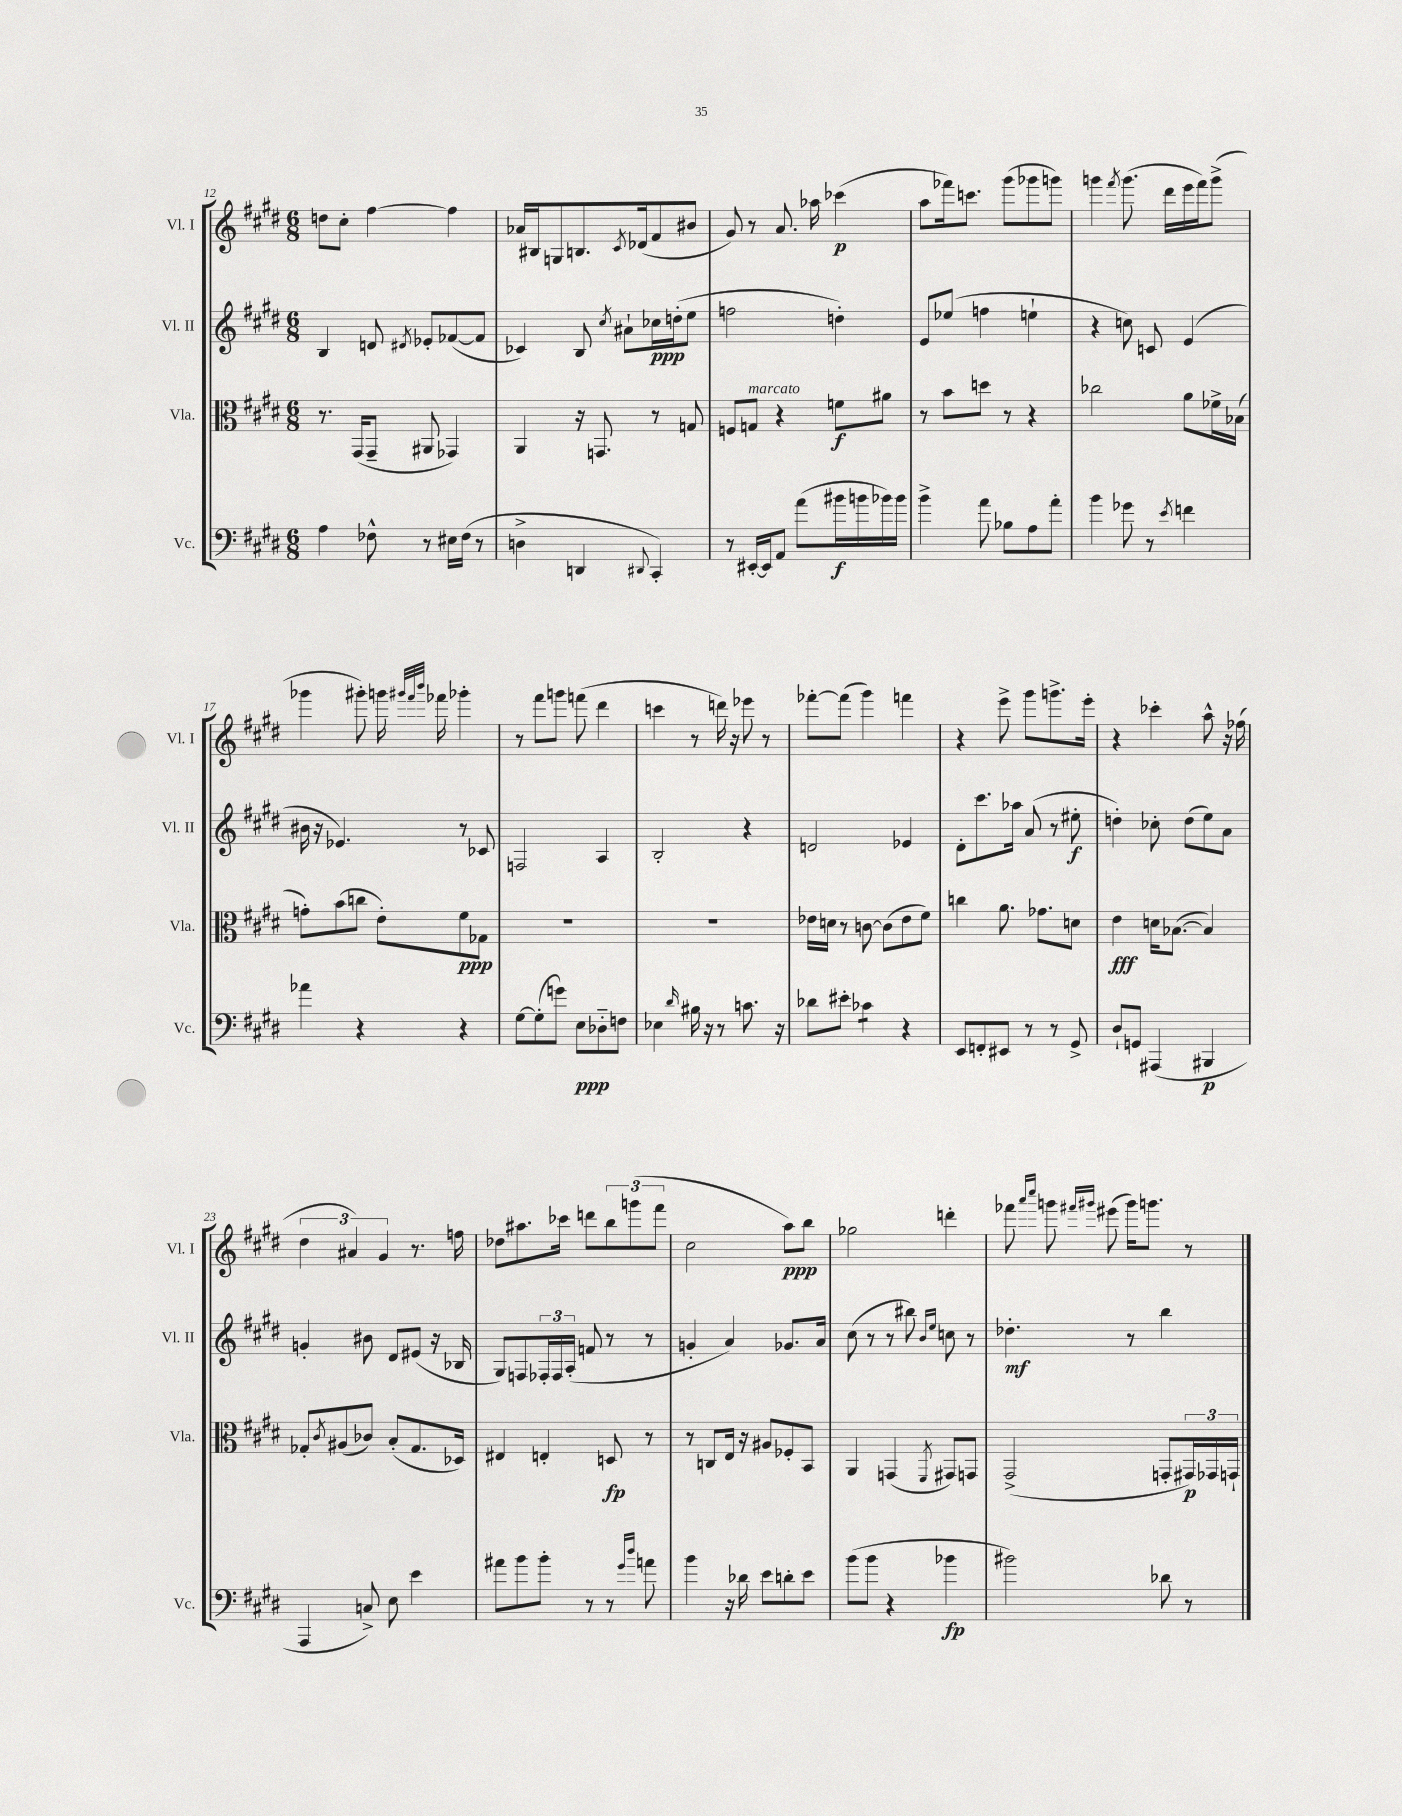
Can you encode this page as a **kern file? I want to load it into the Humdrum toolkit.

**kern	**kern	**kern	**kern
*staff4	*staff3	*staff2	*staff1
*clefF4	*clefC3	*clefG2	*clefG2
*k[f#c#g#d#]	*k[f#c#g#d#]	*k[f#c#g#d#]	*k[f#c#g#d#]
*M6/8	*M6/8	*M6/8	*M6/8
4A	8.r	4B	8dd
.	.	.	8cc#'
.	(16GG#	.	.
8F-^^	8GG#~	8d	[4ff#
.	.	8qd#	.
8r	8AA#	8e-'	.
16E#	4GG-)	([8f-	4ff#]
(16F-	.	.	.
8r	.	8f-]	.
=	=	=	=
4D^	4AA	4c-)	16a-
.	.	.	16B#
.	.	.	8G
4DD	16r	8B	8.B
.	8.GG	.	.
.	.	8qcc#	.
.	.	8a#`	.
.	.	.	8qc#
.	.	.	(16d-
8qqDD#	.	.	.
4CC#')	8r	16cc-	8f#
.	.	(16dd'	.
.	8G	8ee	8b#
=	=	=	=
8r	8F	2ff	8g#)
[16EE#'	8G	.	8r
16EE#]	.	.	.
8AA	4r	.	8.a
(8a	.	.	.
.	.	.	16aa-
16b#	8f	4dd')	(4ccc-
16b	.	.	.
16b-)	8a#	.	.
16b-	.	.	.
=	=	=	=
4b^	8r	8e	8aa
.	8b	(8ee-	16fff-)
.	.	.	8.ccc
8a	8dd	4ff	.
8B-	8r	.	(8ggg#
8A	4r	4ee`	8ggg-
8a'	.	.	8ggg)
=	=	=	=
4b	2cc-	4r	4ggg
.	.	.	8qfff#
8g-	.	8cc)	(8.ggg
8r	.	8c	.
.	.	.	16ddd#
8qe	.	.	.
4f	8a	(4e	16eee
.	.	.	16fff#)
.	16f-^	.	(8ggg^
.	(16B-	.	.
=	=	=	=
4a-	8g')	16b#	4ggg-
.	.	16r	.
.	(8b	4.e-)	.
4r	8cc	.	8ggg#')
.	8e')	.	16ggg
.	.	.	32qqggg#
.	.	.	32qqfff#
.	.	.	32qqbbb
.	.	.	16fff-
4r	8f#	8r	4ggg-'
.	8G-	8c-	.
=	=	=	=
[8G#	2.r	2F	8r
(8G#']	.	.	8fff#
8g)	.	.	8ggg
8E	.	.	(8fff
8D-'~	.	4A	4ddd#
8F	.	.	.
=	=	=	=
4E-	2.r	2B'	4ccc
16qqd#	.	.	.
16B#	.	.	8r
16r	.	.	.
8r	.	.	16ddd)
.	.	.	16r
8.c	.	4r	8eee-
.	.	.	8r
16r	.	.	.
=	=	=	=
8d-	16e-	2d	[8fff-'
.	16d	.	.
8e#'	8r	.	(8fff-]
4c-	[8c	.	4ggg#)
.	(8c]	.	.
4r	8e-	4e-	4fff
.	8f#)	.	.
=	=	=	=
8EE	4cc	8d#'	4r
8FF'	.	8.ccc#	.
8EE#	8.a	.	8eee^
.	.	16aa-	.
8r	.	(8a	8ggg#
.	8.g-	.	.
8r	.	8r	8.ggg^
8GG#^	8d	8ee#'	.
.	.	.	16eee'
=	=	=	=
8D#`	4e	4dd')	4r
8GG	.	.	.
(4AAA#	16d	8cc-'	4ccc-'
.	([8.B-	.	.
.	.	(8dd	.
4BBB#	4B-])	8ee)	8aa^^
.	.	8a	16r
.	.	.	(16ff-
=	=	=	=
4AAA	8G-'	4g'	6dd#
.	8qc#	.	.
.	(8A#	.	.
.	.	.	6a#)
8C^)	8c-)	8b#	.
.	.	.	6g#
8E	(8B'	8d#	.
4e	8.G-	(8e#	8.r
.	.	16r	.
.	16D-)	16B-	16ff
=	=	=	=
8a#	4E#	8G#)	8dd-
8b	.	8F	8.aa#
8b'	4E'	24F-'	.
.	.	24F-	.
.	.	.	16ccc-
.	.	(24A'	.
8r	.	8f	8ddd
8r	8D	8r	12bb
.	.	.	(12ggg
16qqg#	.	.	.
16qqdd#	.	.	.
8a	8r	8r	.
.	.	.	12fff#
=	=	=	=
4b	8r	4g'	2cc#
.	8C	.	.
16r	16E	4a)	.
16d-	16r	.	.
8e	8A#	.	.
8d'	8F-'	8.g-	8aa)
8e	8BB	.	8bb
.	.	16a	.
=	=	=	=
(8b	4AA	(8cc#	2gg-
8b	.	8r	.
4r	(4GG	8r	.
.	.	8bb#)	.
.	.	16qqb	.
.	8qFF#	16qqee	.
4b-	8GG#)	8cc	4ddd'
.	8GG	8r	.
=	=	=	=
2b#)	(2GG#^	4.dd-'	8fff-
.	.	.	16qqaaa
.	.	.	16qqcccc#
.	.	.	8ggg
.	.	.	16qqfff#
.	.	.	16qqggg#
.	.	.	(8eee#
.	.	8r	16ggg#)
.	.	.	8.ggg
8d-	8GG'	4bb	.
8r	24GG#)	.	8r
.	24GG-	.	.
.	24GG`	.	.
==	==	==	==
*-	*-	*-	*-
